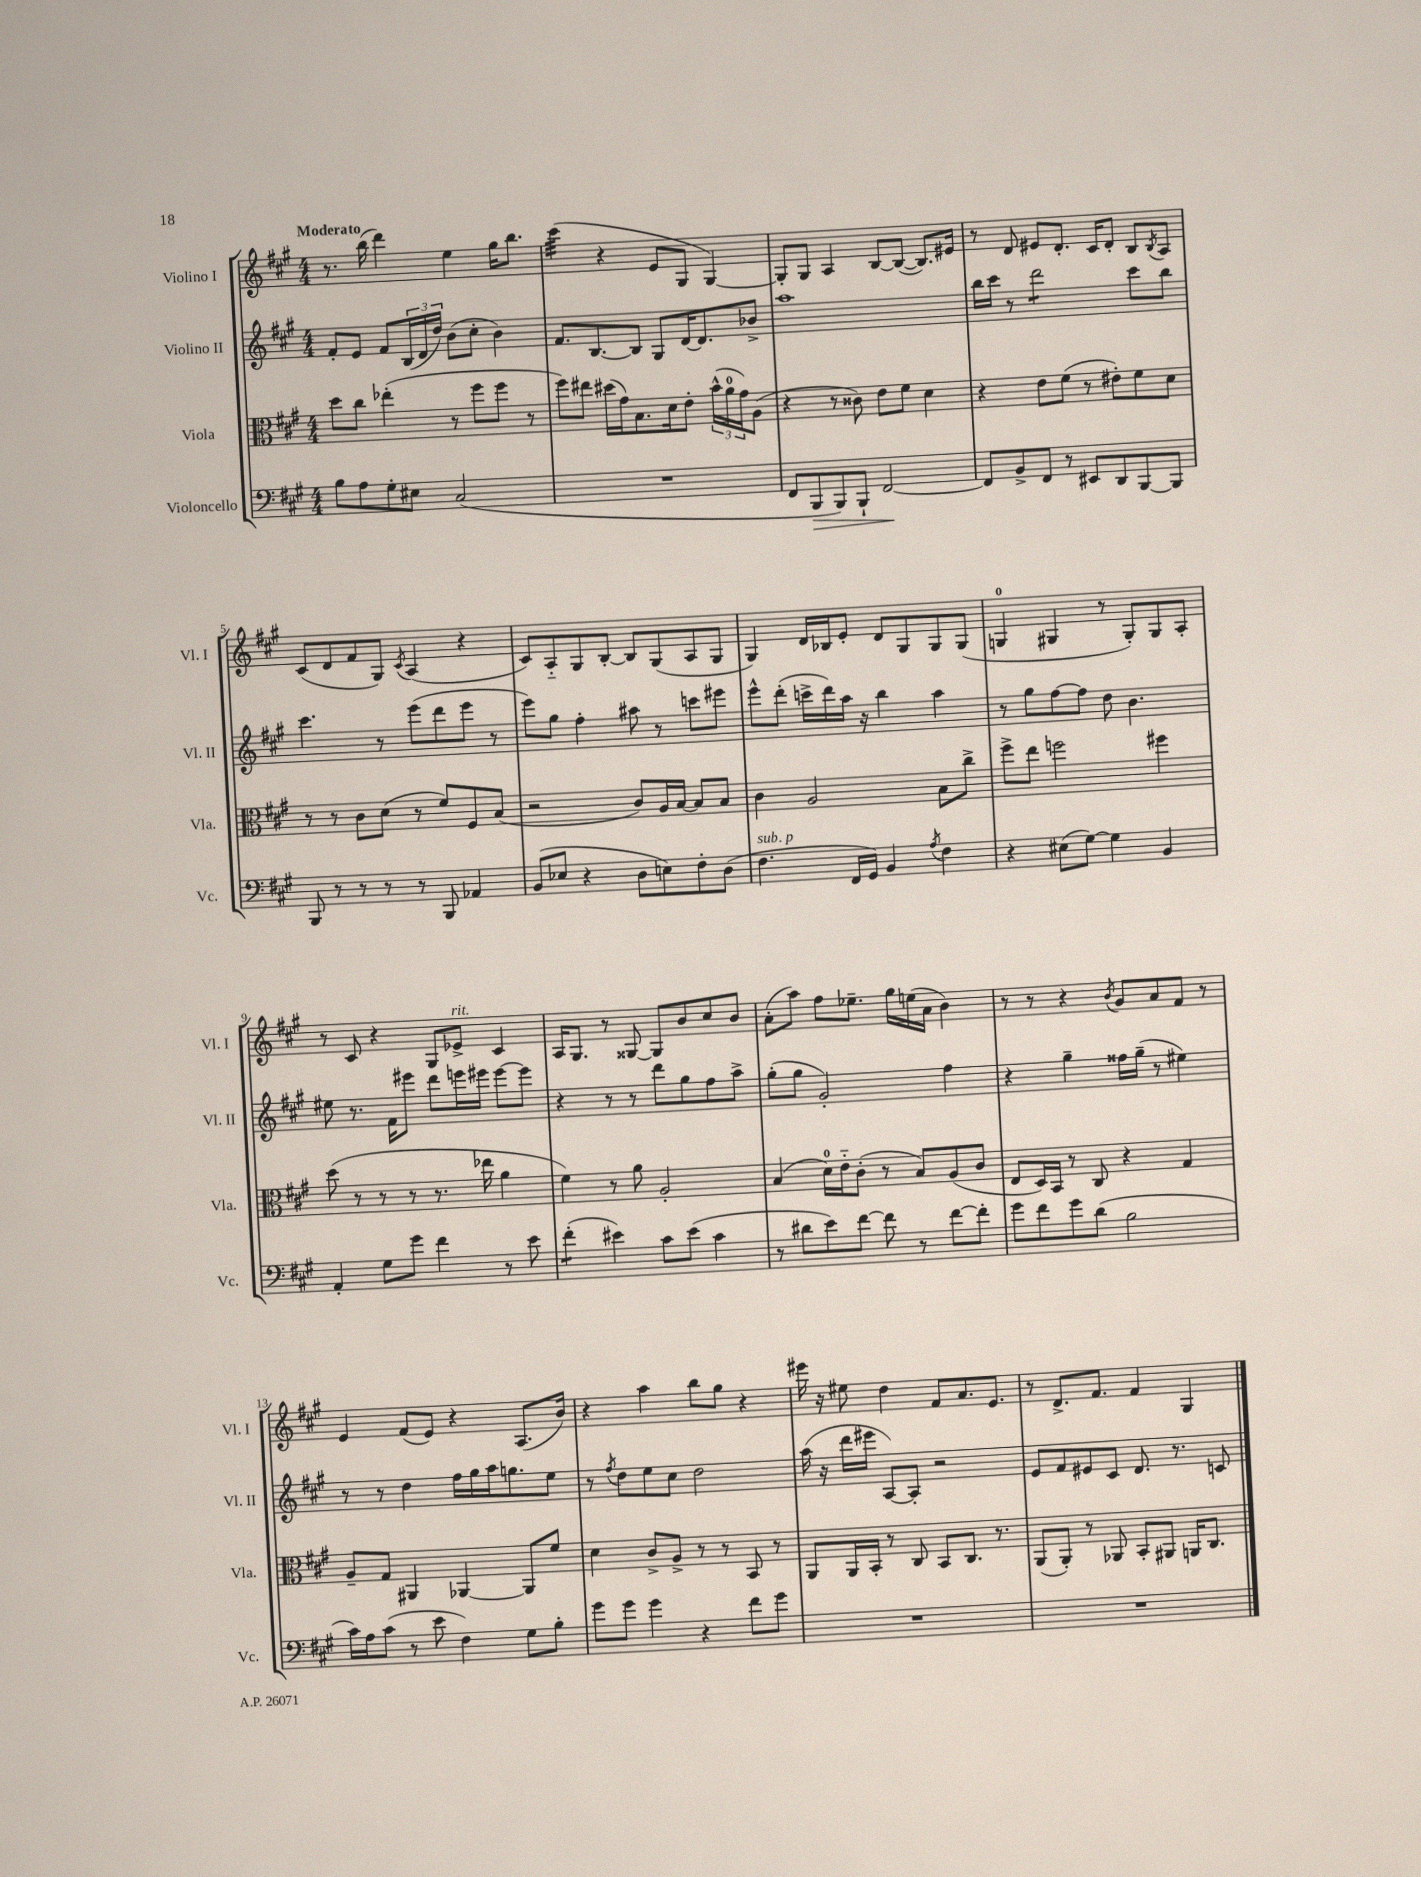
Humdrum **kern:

**kern	**kern	**kern	**kern
*staff4	*staff3	*staff2	*staff1
*clefF4	*clefC3	*clefG2	*clefG2
*k[f#c#g#]	*k[f#c#g#]	*k[f#c#g#]	*k[f#c#g#]
*M4/4	*M4/4	*M4/4	*M4/4
8B\L	8dd\L	8f#'/L	8.r
8A\	8cc#\J	8e/J	.
.	.	.	(16bb\
8G#'\	(4ee-'\	8f#/L	4ddd\)
8E#\J	.	(24B/L	.
.	.	24d/	.
.	.	24dd/JJ)	.
(2C#/	8r	(8b\L	4ee\
.	8ff#\L	8cc#'\J	.
.	8ff#\J	4b\)	16gg#\LK
.	.	.	8.bb\J
.	8r	.	.
=	=	=	=
1r	8ff#\L)	8.f#/L	(4ccc#\
.	8ee#\J	.	.
.	.	[8.B/	.
.	(16dd#\LL	.	4r
.	16g#\J)	.	.
.	8.B\	8B/]J	.
.	.	8G#/L	8e/L
.	16d\k	.	.
.	8e'\J	[16d/K	8G#/J
.	.	8.d/]	.
.	(24b^^\LL	.	[4G#/)
.	24a\	.	.
.	24g#\J)	.	.
.	(8A\J	8b-^/J	.
=	=	=	=
8FF#/L	4r	1aa	8G#'/]L
8BBB/	.	.	8G#/J
8BBB/)	8r	.	4A/
8BBB`/J	8c##\)	.	.
[2FF#/	8e\L	.	[8B/L
.	8f#\J	.	(8B/_J
.	4d\	.	8.B/]L)
.	.	.	16e#/Jk
=	=	=	=
8FF#/]L	4r	16bb\LL	8r
.	.	16ccc#\JJ	.
8BB^/	.	8r	8d/
8FF#/J	8e\L	2ddd\	8e#/L
8r	(8f#\J	.	8.d'/J
8EE#/L	8r	.	.
.	.	.	16c#/LK
8DD/	8e#'\L)	.	8d'/J
[8BBB/	8f#\	8ccc#\L	8B/L
.	.	.	8qB/
8BBB/]J	8d\J	8bb\J	8A/J
=	=	=	=
8BBB/	8r	4.ccc#\	(8c#/L
8r	8r	.	8d/
8r	8c#\L	.	8f#/
8r	(8d\J	8r	8G#/J)
.	.	.	8qc#/
8r	8r	(8eee\L	(4A/
8BBB/	8f#/L)	8ddd\	.
4AA-/	8F#/	8eee\J	4r
.	(8B/J	8r	.
=	=	=	=
(8BB/L	2r	8eee\L)	8c#/L)
8E-/J	.	8gg#\J	8A'~/
4r	.	4ff#'\	8G#/
.	.	.	[8B'/J
8D\L	8c#/L)	8aa#\	8B/]L
8E\)	16A/L	8r	(8G#/
.	[16B/JJ	.	.
8F#'\	8B/]L	8ccc\L	8A/
(8D\J	8B/J	8eee#\J	8G#/J
=	=	=	=
4.F#\	4c#\	8eee^^\L	4G#/)
.	.	(8ddd'\J	.
.	2A/	16ccc^\LL	16d/LL
.	.	16ddd\)	16B-/J
16FF#/LL	.	16aa\JJ	8e'/J
16GG#/JJ)	.	16r	.
4BB/	.	4bb\	8d/L
.	.	.	8G#/
8qA/	.	.	.
4F#\	8B\L	4aa\	8G#/
.	8cc#^\J	.	(8G#/J
=	=	=	=
4r	8ff#^\L	8r	4G/
.	8ee\J	8gg#\L	.
(8E#\L	2ff\	[8ff#\	4G#/
[8G#\J)	.	8ff#\]J	.
4G#\]	.	8dd\	8r
.	.	4.b\	8G#'/L)
4BB/	4ff#\	.	8G#/
.	.	.	8A'/J
=	=	=	=
4AA'/	(8dd\	8ee#\	8r
.	8r	8.r	8c#/
8G#\L	8r	.	4r
.	.	16f#\LK	.
8g#\J	8r	8eee#\J	.
4f#\	8.r	8ddd\L	8G#/L
.	.	16eee\L	8e-^/J
.	16ee-\	16eee#\JJ	.
8r	4a\	[8eee#\L	4c#/
8e\	.	8eee#\]J	.
=	=	=	=
(4f#'\	4f#\)	4r	16A/LK
.	.	.	8.G#/J
4e#\)	8r	8r	8r
.	8a\	8r	[8G##/
8c#\L	2A'/	8ddd\L	8G##/]L
(8e#\J	.	8gg#\	8b/
4c#\	.	8ff#\	8cc#/
.	.	8aa^\J	8b/J
=	=	=	=
8r	(4B/	(8gg#'\L	(8a'\L
8d#\L	.	8gg#\J	8aa\J)
8e\)	16d\LL)	2g#'/)	8ff#\L
.	16e'~\J	.	.
[8f#\J	(8c#'\J	.	8.ee-~\J
8f#\]	8r	.	.
.	.	.	16gg#\LL
8r	8B/L)	.	(16ee\
.	.	.	16a\JJ
[8f#\L	(8A/	4ff#\	4b\)
8f#'\]J	8c#/J	.	.
=	=	=	=
8g#\L	8E/L	4r	8r
8f#\	16D/L)	.	8r
.	16BB/JJ	.	.
8g#\	8r	4gg#~\	4r
(8d\J	8C#/	.	.
.	.	.	8qb/
2B\	4r	16ff##\LL	8g#/L
.	.	(16gg#~\JJ	.
.	.	8r	8a/
.	4G#/	4ee#\)	8f#/J
.	.	.	8r
=	=	=	=
16c#\LL)	8A~/L	8r	4e/
16A\J	.	.	.
(8c#\J	8G#/J	8r	.
8r	4AA#/	4dd\	(8f#/L
8e\	.	.	8e/J)
4F#\)	[4AA-/	16ff#\LL	4r
.	.	16gg#\	.
.	.	16aa\J	.
.	.	8.gg\	.
8G#\L	8AA-/]L	.	(8.A/L
8B'\J	8f#/J	8ee\J	.
.	.	.	16b/Jk)
=	=	=	=
8g#\L	4d\	8r	4r
.	.	8qff#/	.
8g#\J	.	8dd\L	.
4g#\	8c#^/L	8ee\	4aa\
.	8A^/J	8cc#\J	.
4r	8r	2dd\	8bb\L
.	8r	.	8gg#\J
8f#\L	8BB/	.	4r
8g#\J	8r	.	.
=	=	=	=
1r	8AA/L	(16aa\	16eee#\
.	.	16r	16r
.	16AA/L	16ddd\LL	8ee#\
.	16BB'/JJ	16eee#\JJ	.
.	8r	[8A/L)	4dd\
.	8C#/	8A'/]J	.
.	8BB/L	2r	8f#/L
.	8.C#/J	.	8.a/
.	8.r	.	8.e/J
=	=	=	=
1r	(8AA/L	8e/L	8r
.	8AA'/J)	8f#/	8.d^/L
.	8r	8e#/	.
.	.	.	8.f#/J
.	8AA-/	8c#/J	.
.	8BB'/L	8.d/	4f#/
.	8AA#/J	.	.
.	.	8.r	.
.	16AA/LK	.	4G#/
.	8.C#/J	.	.
.	.	8c/	.
==	==	==	==
*-	*-	*-	*-
